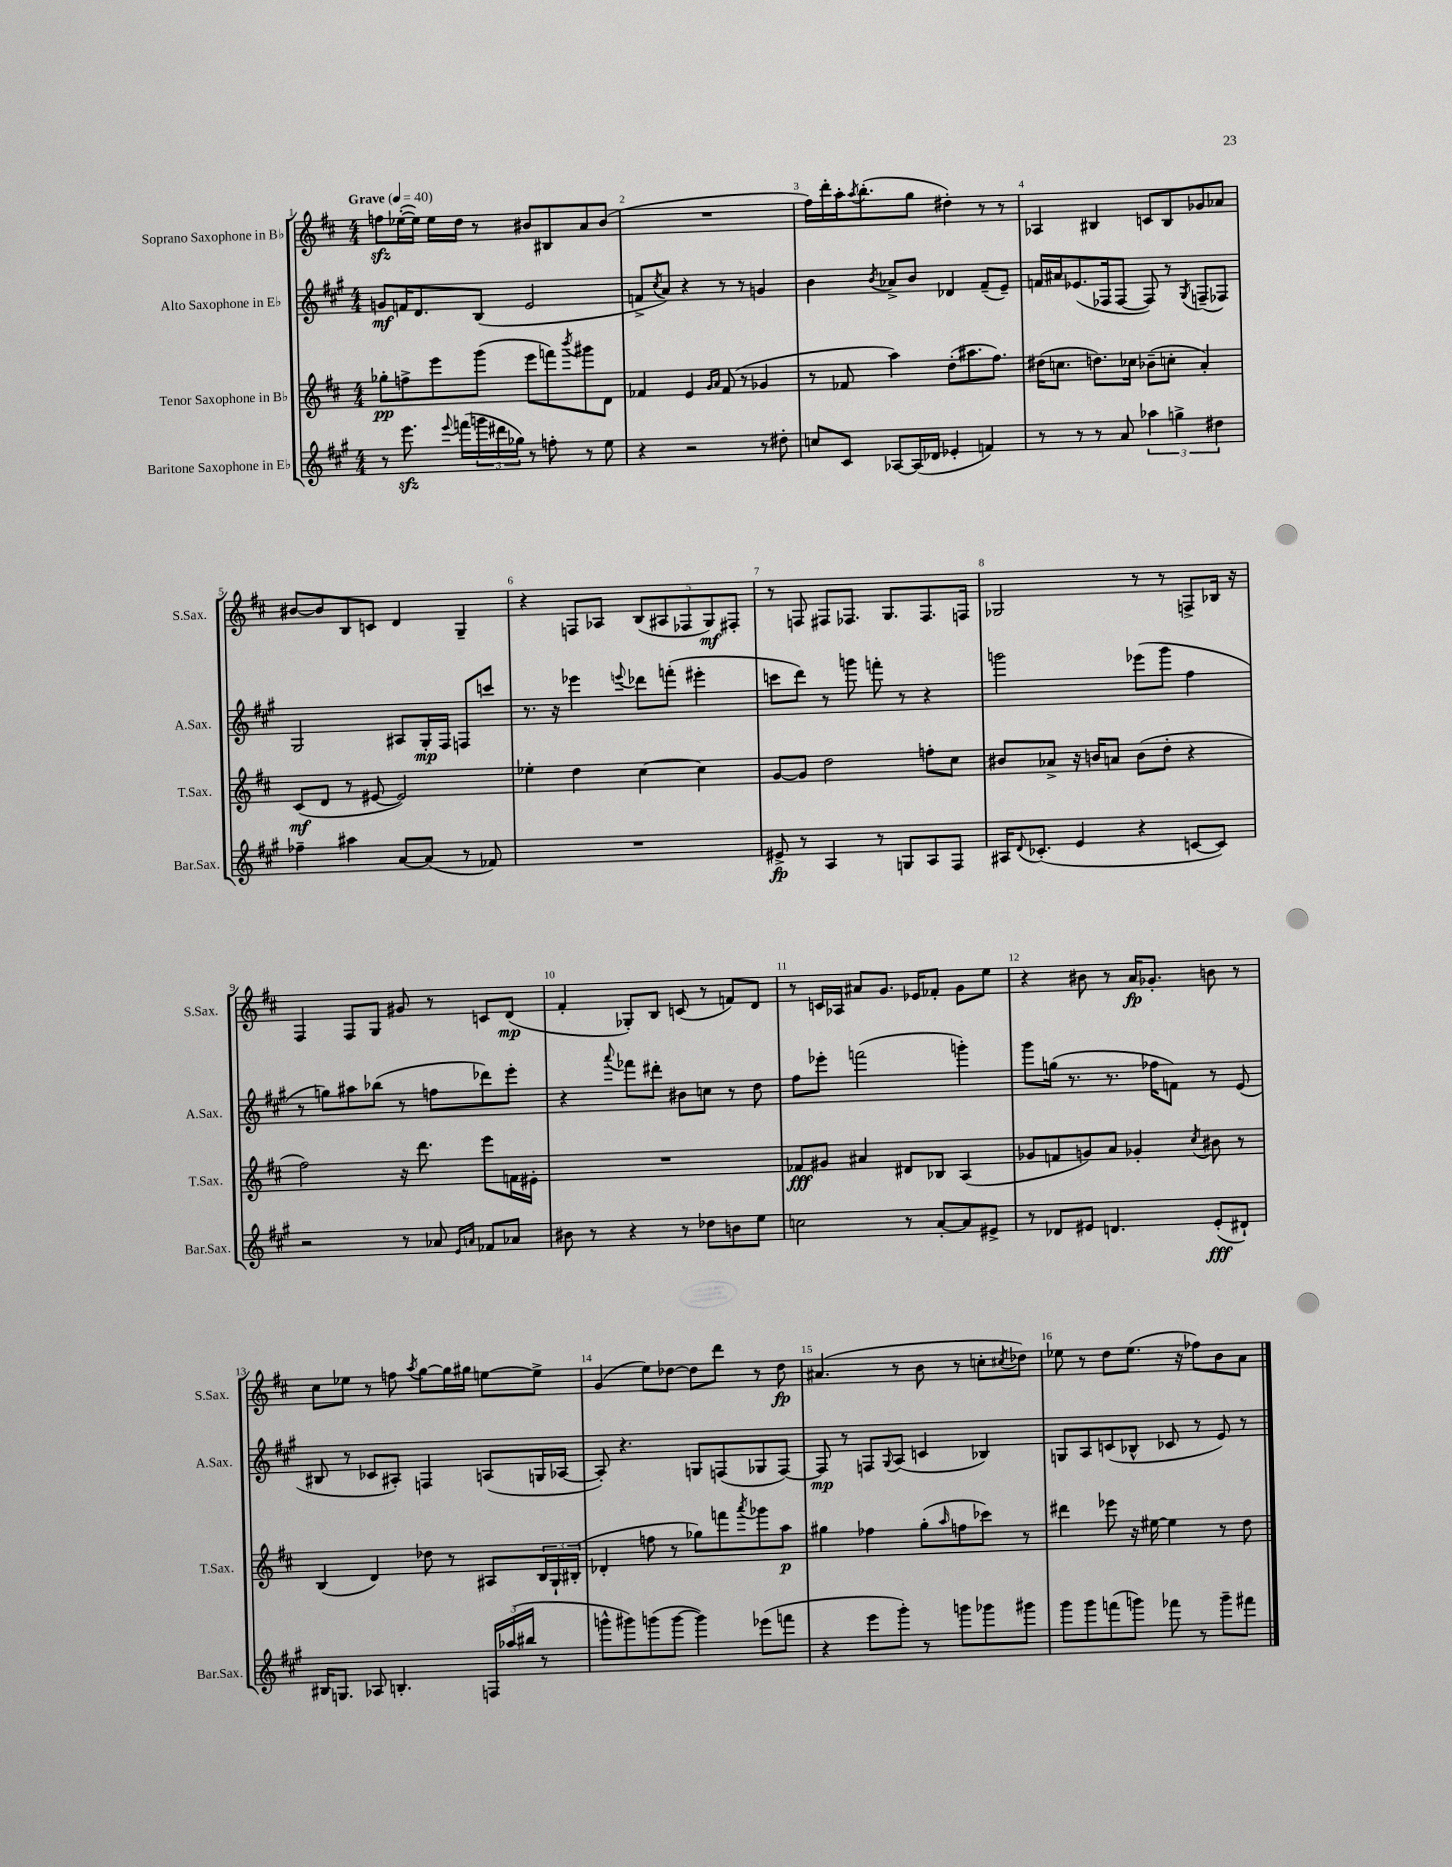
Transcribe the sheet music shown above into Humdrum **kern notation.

**kern	**dynam	**kern	**dynam	**kern	**dynam	**kern	**dynam
*part4	*part4	*part3	*part3	*part2	*part2	*part1	*part1
*staff4	*staff4	*staff3	*staff3	*staff2	*staff2	*staff1	*staff1
*I"Baritone Saxophone in E♭	*	*I"Tenor Saxophone in B♭	*	*I"Alto Saxophone in E♭	*	*I"Soprano Saxophone in B♭	*
*I'Bar.Sax.	*	*I'T.Sax.	*	*I'A.Sax.	*	*I'S.Sax.	*
*clefG2	*	*clefG2	*	*clefG2	*	*clefG2	*
*k[f#c#g#]	*	*k[f#c#]	*	*k[f#c#g#]	*	*k[f#c#]	*
*M4/4	*	*M4/4	*	*M4/4	*	*M4/4	*
*MM40	*	*MM40	*	*MM40	*	*MM40	*
=1	=1	=1	=1	=1	=1	=1	=1
!	!	!	!	!	!	!LO:TX:a:B:t=Grave	!
8r	.	8gg-X'\L	pp	8gn/L	mf	8ffnzz\L	.
8.eeezz\	.	8ffn^\	.	16fn/K	.	([16ee-X'\L	.
.	.	.	.	8.d/	.	16ee-\JJ])	.
.	.	8eee\	.	.	.	16ee-\LL	.
8qqeee/	.	.	.	.	.	.	.
(16fffn\LL	.	.	.	.	.	16dd\JJ	.
24gggn\	.	(8ggg\J	.	(8B/J	.	8r	.
24ddd#X\	.	.	.	.	.	.	.
24gg-X\JJ)	.	.	.	.	.	.	.
8r	.	8eee\L	.	2e/	.	8b#X/L	.
8ffn'\	.	8fffn\)	.	.	.	8B#X/	.
.	.	8qbbb/	.	.	.	.	.
8r	.	8ggg#X\	.	.	.	8a/	.
8ee\	.	8d\J	.	.	.	(8b#/J	.
=2	=2	=2	=2	=2	=2	=2	=2
4r	.	4f-X/	.	8fn^/L	.	1r	.
.	.	.	.	8qcc#/	.	.	.
.	.	.	.	8a/J)	.	.	.
2r	.	4e/	.	4r	.	.	.
.	.	16qqg/LL	.	.	.	.	.
.	.	16qqa/JJ	.	.	.	.	.
.	.	(8f-/	.	8r	.	.	.
.	.	8r	.	8r	.	.	.
8r	.	4g-X/	.	4gn/	.	.	.
8dd#X'\	.	.	.	.	.	.	.
=3	=3	=3	=3	=3	=3	=3	=3
8ccn/L	.	8r	.	4b\	.	16ff#\LL)	.
.	.	.	.	.	.	16ddd'\	.
8c#/J	.	8f-X/	.	.	.	16aa'\J	.
.	.	.	.	.	.	8qaa/	.
.	.	.	.	.	.	(8.bb'\	.
.	.	.	.	8qb/	.	.	.
[8A-X/L	.	4aa\)	.	8a-X^/L	.	.	.
(16A-/L]	.	.	.	8b/J	.	8gg\J	.
16d-X/JJ	.	.	.	.	.	.	.
4e-X'/	.	(8dd'\L	.	4d-X/	.	4dd#X'\)	.
.	.	8.aa#X\	.	.	.	.	.
4fn/)	.	.	.	(8f#~/L	.	8r	.
.	.	8.ff#\J)	.	.	.	.	.
.	.	.	.	8e~/J)	.	8r	.
=4	=4	=4	=4	=4	=4	=4	=4
8r	.	(16dd#X\KL	.	16fn/LL	.	4A-X/	.
.	.	8.ccn\J	.	16a#X/J	.	.	.
8r	.	.	.	(8.e-X/	.	.	.
8r	.	8.ddn\L)	.	.	.	4B#X/	.
.	.	.	.	16F-X/k	.	.	.
8a/	.	.	.	[8F-/J	.	.	.
.	.	16cc-X\Jk	.	.	.	.	.
6aa-X\	.	(8b-X~\L	.	8F-/])	.	8cn/L	.
.	.	8ccn'\J	.	8r	.	8B#/	.
6ggn^\	.	.	.	.	.	.	.
.	.	.	.	8qG#/	.	.	.
.	.	4a'/)	.	(8Fn~/L	.	8g-X/	.
6dd#X\	.	.	.	.	.	.	.
.	.	.	.	8F-X/J)	.	8a-X/J	.
!!LO:LB:g=z
=5	=5	=5	=5	=5	=5	=5	=5
4ff-X~\	.	(8c#/L	mf	2G#/	.	[8b#X/L	.
.	.	8d/J	.	.	.	8b#/]	.
4aa#X\	.	8r	.	.	.	8B/	.
.	.	[8e#X/	.	.	.	8cn/J	.
[8a/L	.	2e#/])	.	8A#X/L	.	4d/	.
(8a/J]	.	.	.	16G#'/L	mp	.	.
.	.	.	.	16F#/JJ	.	.	.
8r	.	.	.	8Fn/L	.	4G~/	.
8f-X/)	.	.	.	8cccn/J	.	.	.
=6	=6	=6	=6	=6	=6	=6	=6
1r	.	4ee-X'\	.	8.r	.	4r	.
.	.	.	.	16r	.	.	.
.	.	4dd\	.	4eee-X\	.	8Fn/L	.
.	.	.	.	.	.	8A-X/J	.
.	.	.	.	8qqeeen/	.	.	.
.	.	[4cc#\	.	8ddd-X\L	.	(10B/L	.
.	.	.	.	.	.	10A#X/	.
.	.	.	.	(8fffn'\J	.	.	.
.	.	.	.	.	.	10F-X/	.
.	.	4cc#\]	.	4eee#X'\	.	.	.
.	.	.	.	.	.	10G/)	mf
.	.	.	.	.	.	10F#X'/J	.
=7	=7	=7	=7	=7	=7	=7	=7
8e#X^/	fp	[8g/L	.	8cccn\L	.	8r	.
8r	.	8g/J]	.	8ddd\J)	.	8Fn/	.
4A/	.	2dd\	.	8r	.	8F#X/L	.
.	.	.	.	8gggn\	.	8.F-X/J	.
8r	.	.	.	8fffn'\	.	.	.
.	.	.	.	.	.	8.G/L	.
8Gn/L	.	.	.	8r	.	.	.
8A/	.	8ffn'\L	.	4r	.	8.F-/	.
8F#/J	.	8cc#\J	.	.	.	.	.
.	.	.	.	.	.	16Fn/Jk	.
=8	=8	=8	=8	=8	=8	=8	=8
16A#X/KL	.	8b#X/L	.	2gggn\	.	2G-X/	.
8qqd/	.	.	.	.	.	.	.
(8.c-X'/J	.	.	.	.	.	.	.
.	.	8a-X^/J	.	.	.	.	.
4e/	.	16r	.	.	.	.	.
.	.	16bn/KL	.	.	.	.	.
.	.	8an/J	.	.	.	.	.
4r	.	(8b\L	.	(8eee-X\L	.	8r	.
.	.	8dd'\J	.	8ggg\J	.	8r	.
[8cn/L	.	4r	.	4ff#\	.	8Fn^/L	.
8c/J])	.	.	.	.	.	16B-X/Jk	.
.	.	.	.	.	.	16r	.
!!LO:LB:g=z
=9	=9	=9	=9	=9	=9	=9	=9
2r	.	2ff#\)	.	8r	.	4F#/	.
.	.	.	.	8ggn\L)	.	.	.
.	.	.	.	8aa#X\	.	8F#/L	.
.	.	.	.	(8bb-X\J	.	8G/J	.
8r	.	16r	.	8r	.	8g#X/	.
.	.	8.ddd\	.	.	.	.	.
8a-X/	.	.	.	8ffn\L	.	8r	.
16qqe/LL	.	.	.	.	.	.	.
16qqan/JJ	.	.	.	.	.	.	.
8f-X/L	.	8eee\L	.	8ddd-X\)	.	8cn/L	.
8a-X/J	.	16fn\L	.	8eee'\J	.	(8d/J	mp
.	.	16e#X'\JJ	.	.	.	.	.
=10	=10	=10	=10	=10	=10	=10	=10
8b#X\	.	1r	.	4r	.	4f#'/	.
8r	.	.	.	.	.	.	.
.	.	.	.	8qqaaa/	.	.	.
4r	.	.	.	8fff-X\L	.	8G-X'/L)	.
.	.	.	.	8ddd#X'\J	.	8B/J	.
8r	.	.	.	8b#X\L	.	(8cn/	.
8dd-X\L	.	.	.	8ccn\J	.	8r	.
8bn\	.	.	.	8r	.	8fn/L)	.
8ee\J	.	.	.	8dd\	.	8d/J	.
=11	=11	=11	=11	=11	=11	=11	=11
2ccn\	.	8f-X/L	fff	8ff#\L	.	8r	.
.	.	8g#X/J	.	8eee-X'\J	.	16cn/LL	.
.	.	.	.	.	.	16A-X/JJ	.
.	.	4a#X/	.	(2fffn\	.	8a#X/L	.
.	.	.	.	.	.	8.g/J	.
8r	.	8d#X/L	.	.	.	.	.
.	.	.	.	.	.	16e-X/KL	.
[8a'/L	.	8B-X/J	.	.	.	8f-X'/J	.
8a/]	.	(4A/	.	4gggn'\)	.	8g\L	.
8e#X^/J	.	.	.	.	.	8ee\J	.
=12	=12	=12	=12	=12	=12	=12	=12
8r	.	8g-X/L	.	8ggg#\L	.	4r	.
8d-X/L	.	8fn/	.	(16ggn\Jk	.	.	.
.	.	.	.	8.r	.	.	.
8e#X/J	.	8gn/)	.	.	.	8b#X\	.
4.dn/	.	8a/J	.	8.r	.	8r	.
.	.	4g-X'/	.	.	.	16a/KL	fp
.	.	.	.	16ff-X\KL	.	8.g-X'/J	.
.	.	.	.	8fn\J)	.	.	.
.	.	8qcc#/	.	.	.	.	.
(8e#'/L	fff	8b#X\	.	8r	.	8bn\	.
8d#X`/J)	.	8r	.	(8e/	.	8r	.
!!LO:LB:g=z
=13	=13	=13	=13	=13	=13	=13	=13
16B#X/KL	.	(4B/	.	8B#X/	.	8cc#\L	.
8.Gn/J	.	.	.	.	.	.	.
.	.	.	.	8r	.	8ee-X\J	.
8A-X/	.	4d/)	.	8c-X/L	.	8r	.
4.Bn'/	.	.	.	8A#X'/J)	.	8ffn\	.
.	.	.	.	.	.	8qaa/	.
.	.	8dd-X\	.	4Fn/	.	[8gg\L	.
.	.	8r	.	.	.	16gg\L]	.
.	.	.	.	.	.	16gg#X\JJ	.
24Fn/LL	.	8A#X/L	.	(8An/L	.	[8een\L	.
(24aa-X/	.	.	.	.	.	.	.
24bb#X/JJ	.	.	.	.	.	.	.
8r	.	24B/L	.	16Gn/L	.	8ee^\J]	.
.	.	24G`/	.	.	.	.	.
.	.	.	.	[16A-X/JJ	.	.	.
.	.	(24B#X'/JJ	.	.	.	.	.
=14	=14	=14	=14	=14	=14	=14	=14
8gggn^^\L	.	4d-X'/	.	8A-'/])	.	(4g/	.
8ggg#X\)	.	.	.	4.r	.	.	.
(8gggn\	.	8ffn\	.	.	.	8ee\L)	.
[8ggg\J	.	8r	.	.	.	[8dd-X\J	.
4ggg\])	.	8gg-X\L)	.	8Gn/L	.	8dd-\L]	.
.	.	8fffn\	.	(8Fn/	.	8ddd\J	.
.	.	8qaaa/	.	.	.	.	.
(8eee-X\L	.	8ggg-X\	.	8G-X/	.	8r	.
8fffn\J	.	8aa\J	p	[8F/J)	.	8dd-\	fp
=15	=15	=15	=15	=15	=15	=15	=15
4r	.	4gg#X\	.	8F/]	mp	(4.a#X/	.
.	.	.	.	8r	.	.	.
8eee\L	.	4ff-X\	.	8Fn/L	.	.	.
.	.	.	.	8qqG#/	.	.	.
8ggg#'\J)	.	.	.	(8A/J	.	8r	.
8r	.	(8gg#'\L	.	4cn/	.	8b\	.
.	.	16qqaa/	.	.	.	.	.
8gggn\L	.	8ffn\	.	.	.	8r	.
8ggg-X\	.	8ccc-X\J)	.	4B-X/)	.	8ccn'\L	.
.	.	.	.	.	.	8qcc#X/	.
8ggg#X\J	.	8r	.	.	.	8dd-X\J)	.
=16	=16	=16	=16	=16	=16	=16	=16
8ggg#\L	.	4ddd#X\	.	8Gn/L	.	8ee-X\	.
8ggg#\	.	.	.	8A/	.	8r	.
(8fffn\	.	8eee-X\	.	(8cn/	.	8dd\L	.
8gggn\J)	.	16r	.	8B-X^^/J	.	(8.ee-\J	.
.	.	[16ee#X\	.	.	.	.	.
8fff-X\	.	4ee#\]	.	8c-X/	.	.	.
.	.	.	.	.	.	16r	.
8r	.	.	.	8r	.	8ff-X\L)	.
8ggg~\L	.	8r	.	8e/)	.	8b\	.
8fff#X\J	.	8dd\	.	8r	.	8a\J	.
==	==	==	==	==	==	==	==
*-	*-	*-	*-	*-	*-	*-	*-
